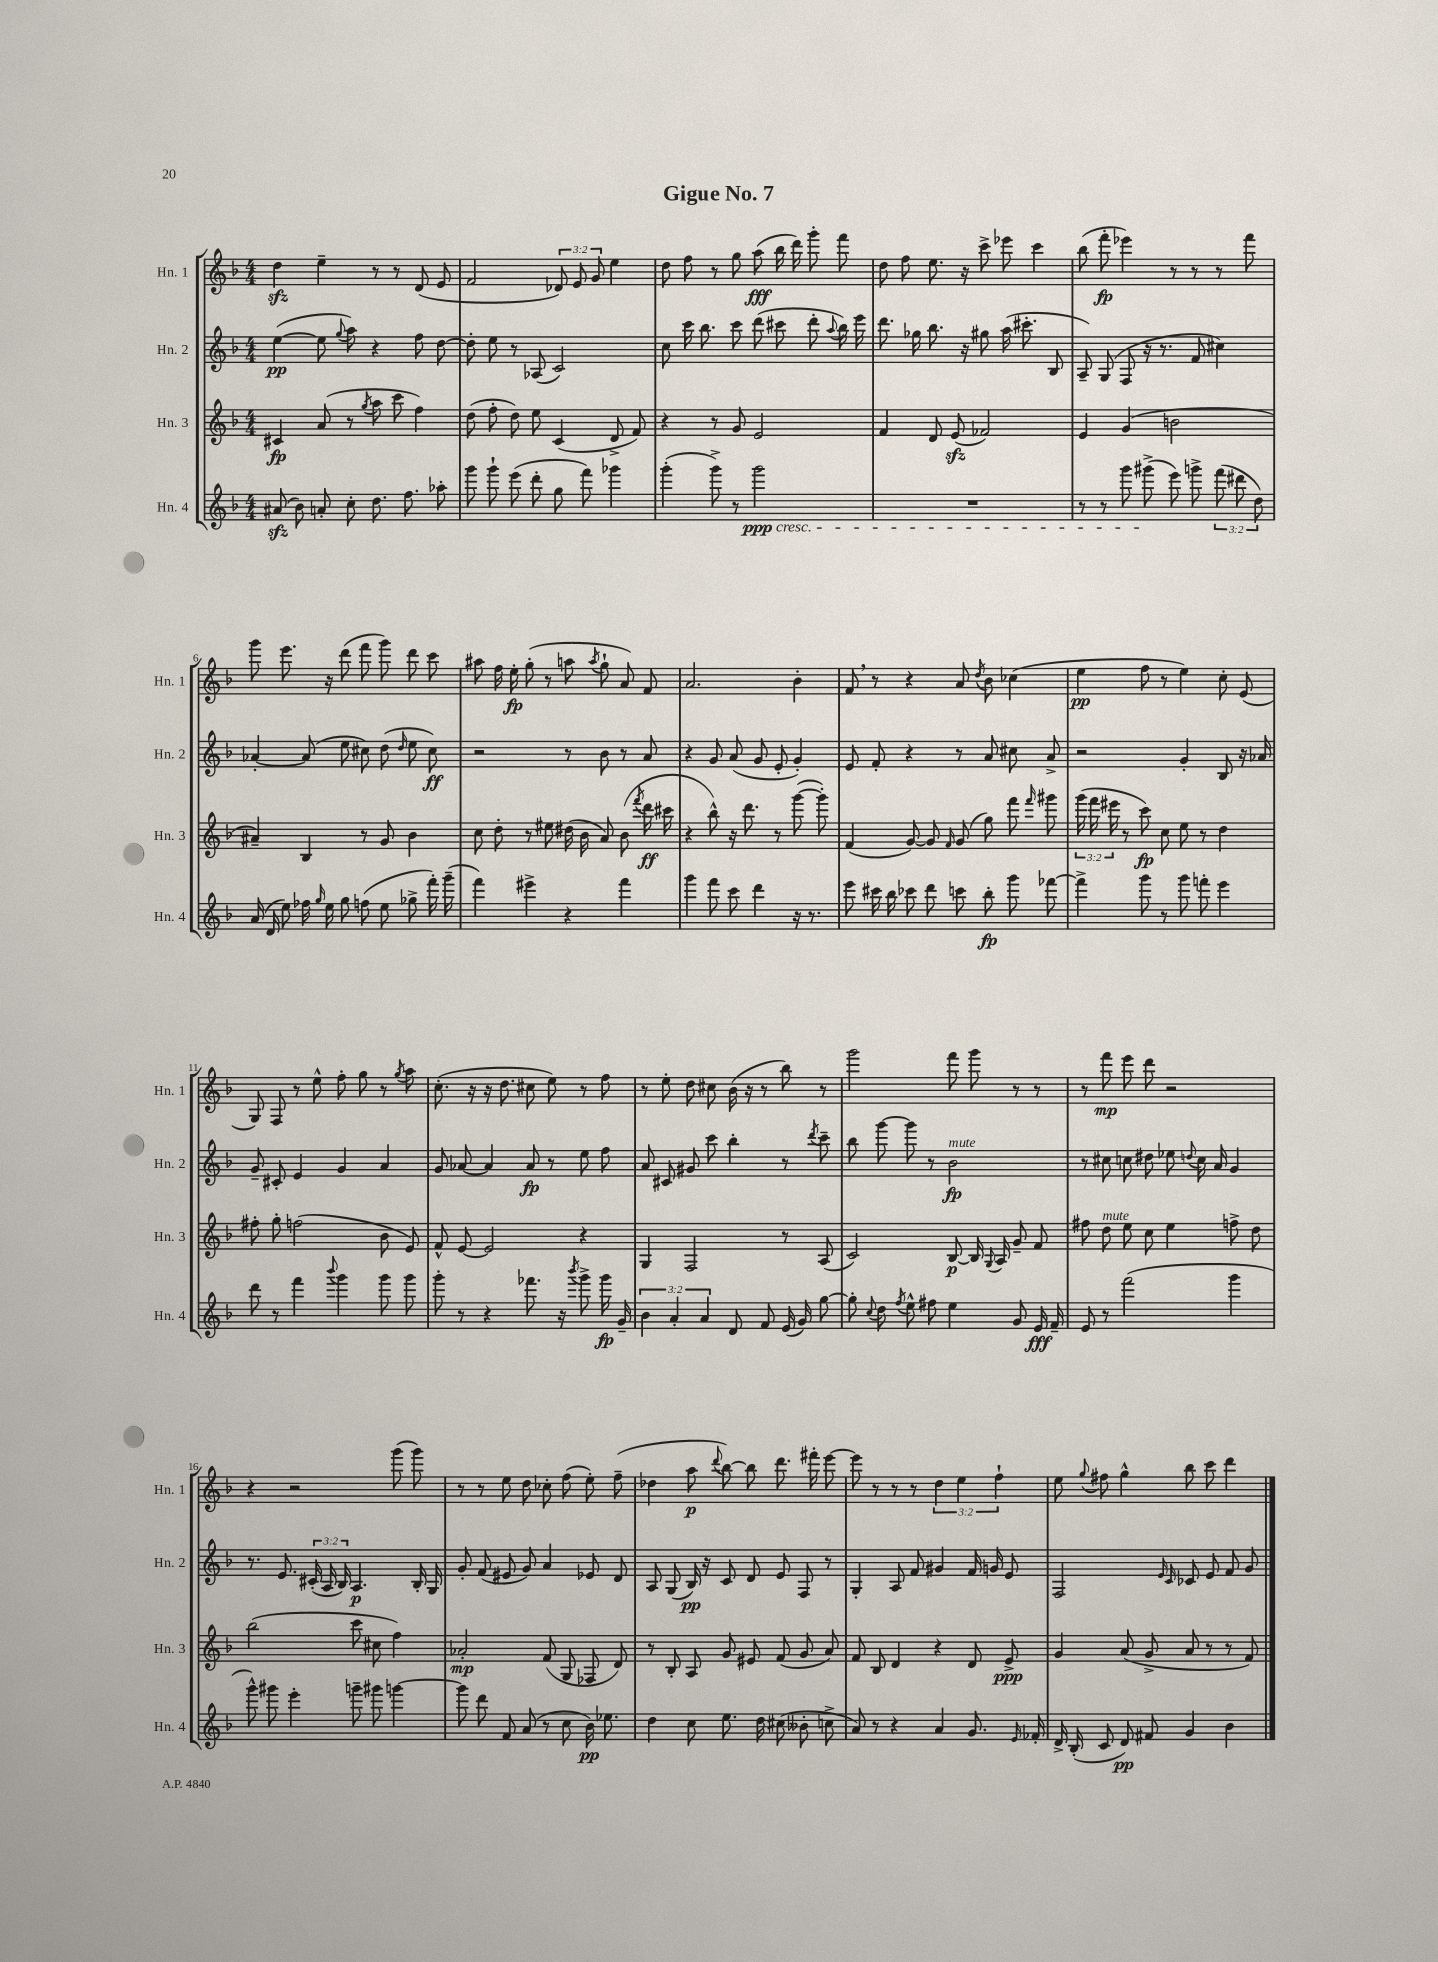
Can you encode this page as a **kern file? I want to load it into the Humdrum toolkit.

**kern	**dynam	**kern	**dynam	**kern	**dynam	**kern	**dynam
*part4	*part4	*part3	*part3	*part2	*part2	*part1	*part1
*staff4	*staff4	*staff3	*staff3	*staff2	*staff2	*staff1	*staff1
*I"Hn. 4	*	*I"Hn. 3	*	*I"Hn. 2	*	*I"Hn. 1	*
*I'Hn. 4	*	*I'Hn. 3	*	*I'Hn. 2	*	*I'Hn. 1	*
*clefG2	*	*clefG2	*	*clefG2	*	*clefG2	*
*k[b-]	*	*k[b-]	*	*k[b-]	*	*k[b-]	*
*M4/4	*	*M4/4	*	*M4/4	*	*M4/4	*
=1	=1	=1	=1	=1	=1	=1	=1
(8a#Xzz/	.	4c#X/	fp	([4ee\	pp	4ddzz\	.
8b-\)	.	.	.	.	.	.	.
8an'/	.	(8a/	.	8ee\]	.	4ee~\	.
.	.	.	.	8qqgg/	.	.	.
8cc'\	.	8r	.	8aa\)	.	.	.
.	.	8qgg/	.	.	.	.	.
8.dd\	.	8aa\	.	4r	.	8r	.
.	.	8ccc\	.	.	.	8r	.
8.ff\	.	.	.	.	.	.	.
.	.	4ff\)	.	8ff\	.	(8d/	.
8aa-X'\	.	.	.	[8dd\	.	8e/	.
=2	=2	=2	=2	=2	=2	=2	=2
8ggg\	.	(8dd\	.	8dd'\]	.	2f/	.
8ggg`\	.	8ff'\	.	8ee\	.	.	.
(8eee\	.	8dd\)	.	8r	.	.	.
8ddd'\	.	8ee\	.	(8A-X/	.	.	.
8gg\	.	(4c/	.	2c/)	.	12d-X/)	.
.	.	.	.	.	.	12e/	.
8fff\)	.	.	.	.	.	.	.
.	.	.	.	.	.	12g/	.
4ggg-X\	.	8d^/	.	.	.	4ee\	.
.	.	8f/)	.	.	.	.	.
=3	=3	=3	=3	=3	=3	=3	=3
(4ggg'\	.	4r	.	8cc\	.	8dd\	.
.	.	.	.	16ccc\	.	8ff\	.
.	.	.	.	8.bb-\	.	.	.
8ggg^\)	.	8r	.	.	.	8r	.
8r	.	8g/	.	8ccc\	.	8gg\	.
!LO:TX:b:i:t=cresc.	!	!	!	!	!	!	!
2ggg\	ppp	2e/	.	(8ddd\	.	(8aa\	fff
.	.	.	.	8ccc#X\	.	16bb-\	.
.	.	.	.	.	.	16ddd\)	.
.	.	.	.	8ddd'\	.	8ggg'\	.
.	.	.	.	8qqaa/	.	.	.
.	.	.	.	16bb-\)	.	8fff\	.
.	.	.	.	16eee\	.	.	.
=4	=4	=4	=4	=4	=4	=4	=4
1r	.	4f/	.	8.ddd\	.	8dd\	.
.	.	.	.	.	.	8ff\	.
.	.	.	.	16gg-X\	.	.	.
.	.	8d/	.	8.bb-\	.	8.ee\	.
.	.	(8ezz/	.	.	.	.	.
.	.	.	.	16r	.	16r	.
.	.	2f-X/)	.	8gg#X\	.	8ccc^\	.
.	.	.	.	(16aa\	.	8eee-X\	.
.	.	.	.	8.ccc#X'\	.	.	.
.	.	.	.	.	.	4ccc\	.
.	.	.	.	8B-/	.	.	.
=5	=5	=5	=5	=5	=5	=5	=5
8r	.	4e/	.	8A~/)	.	(8bb-\	.
8r	.	.	.	(8G/	.	8fff'\	fp
8ggg\	.	(4g/	.	8F/	.	4eee-X\)	.
(8ggg#X^\	.	.	.	16r	.	.	.
.	.	.	.	8.r	.	.	.
8eee\)	.	2bn\	.	.	.	8r	.
8gggn^\	.	.	.	8f/	.	8r	.
(12fff\	.	.	.	4cc#X\)	.	8r	.
12ddd#X\	.	.	.	.	.	.	.
.	.	.	.	.	.	8fff\	.
12dd\)	.	.	.	.	.	.	.
!!LO:LB:g=z
=6	=6	=6	=6	=6	=6	=6	=6
(16a/	.	4a#X~/)	.	[4a-X'/	.	8ggg\	.
16d/	.	.	.	.	.	.	.
8ee\)	.	.	.	.	.	8.eee\	.
16ff-X\	.	4B-/	.	(8a-/]	.	.	.
16qqgg/	.	.	.	.	.	.	.
16ee\	.	.	.	.	.	16r	.
8gg\	.	.	.	8ee\	.	(8ddd\	.
(8ffn\	.	8r	.	8cc#X\)	.	8fff\	.
8ee\	.	8g/	.	(8dd\	.	8ggg\)	.
.	.	.	.	16qqdd/	.	.	.
8gg-X^\	.	4b-\	.	8ee\	.	8ddd\	.
16fff'\)	.	.	.	8cc#\)	ff	8ccc\	.
(16ggg~\	.	.	.	.	.	.	.
=7	=7	=7	=7	=7	=7	=7	=7
4fff\)	.	8cc\	.	2r	.	8aa#X\	.
.	.	8dd'\	.	.	.	16ff\	.
.	.	.	.	.	.	16ee'\	fp
4eee#X^\	.	8r	.	.	.	(8gg'\	.
.	.	8ee#X\	.	.	.	8r	.
4r	.	(16dd#X\	.	8r	.	8aan\	.
.	.	16b-\	.	.	.	.	.
.	.	.	.	.	.	8qaa/	.
.	.	8a/)	.	8b-\	.	8gg`\	.
4fff\	.	(8b-\	.	8r	.	8a/)	.
.	.	8qfff/	.	.	.	.	.
.	.	16ddd\	ff	8a/	.	8f/	.
.	.	16ccc#X\	.	.	.	.	.
=8	=8	=8	=8	=8	=8	=8	=8
4ggg\	.	4r	.	4r	.	2.a/	.
8fff\	.	8bb-^^\)	.	8g/	.	.	.
8ccc\	.	16r	.	(8a/	.	.	.
.	.	8.ddd\	.	.	.	.	.
4ddd\	.	.	.	8g/	.	.	.
.	.	8r	.	8e'/	.	.	.
16r	.	([8ggg\	.	4g'/)	.	4b-'\	.
8.r	.	.	.	.	.	.	.
.	.	8ggg'\])	.	.	.	.	.
=9	=9	=9	=9	=9	=9	=9	=9
8eee\	.	(4f/	.	8e/	.	8f,/	.
16ccc#X\	.	.	.	8f'/	.	8r	.
16bb-\	.	.	.	.	.	.	.
8ccc-X\	.	[8g/)	.	4r	.	4r	.
8ddd\	.	8g/]	.	.	.	.	.
.	.	16qqf/	.	.	.	.	.
8cccn\	.	(8g/	.	8r	.	8a/	.
.	.	.	.	.	.	8qdd/	.
8bb-'\	fp	8gg\)	.	8a/	.	8b-\	.
8ggg\	.	8fff\	.	8cc#X\	.	(4cc-X\	.
.	.	16qqfff/	.	.	.	.	.
[8fff-X\	.	8ggg#X\	.	8a^/	.	.	.
=10	=10	=10	=10	=10	=10	=10	=10
4fff-^\]	.	(24ggg\	.	2r	.	4ee\	pp
.	.	24fff\	.	.	.	.	.
.	.	24eee#X\	.	.	.	.	.
.	.	8r	.	.	.	.	.
8ggg\	.	8ccc\)	fp	.	.	8ff\	.
8r	.	8cc\	.	.	.	8r	.
8ggg\	.	8ee\	.	4g'/	.	4ee\)	.
8fffn'\	.	8r	.	.	.	.	.
4eee\	.	4dd\	.	8B-/	.	8cc'\	.
.	.	.	.	16r	.	(8e/	.
.	.	.	.	16a-X/	.	.	.
!!LO:LB:g=z
=11	=11	=11	=11	=11	=11	=11	=11
8ddd\	.	8ff#X'\	.	8g~/	.	8G/)	.
8r	.	8gg'\	.	8c#X'/	.	8F/	.
4fff\	.	(2ffn\	.	4e/	.	8r	.
.	.	.	.	.	.	8ee^^\	.
8qqbbb-/	.	.	.	.	.	.	.
4ggg\	.	.	.	4g/	.	8ff'\	.
.	.	.	.	.	.	8gg\	.
8ggg\	.	8b-\	.	4a/	.	8r	.
.	.	.	.	.	.	8qgg/	.
8ggg\	.	8e/)	.	.	.	8aa\	.
=12	=12	=12	=12	=12	=12	=12	=12
8ggg'\	.	8f^^/	.	8g/	.	(8.cc'\	.
8r	.	[8e/	.	[8a-X/	.	.	.
.	.	.	.	.	.	16r	.
4r	.	2e/]	.	4a-/]	.	16r	.
.	.	.	.	.	.	8.dd\	.
8.fff-X\	.	.	.	8a-/	fp	8cc#X\	.
.	.	.	.	8r	.	8ee\)	.
16r	.	.	.	.	.	.	.
8qbbb-/	.	.	.	.	.	.	.
8ggg^\	.	4r	.	8ee\	.	8r	.
16ggg\	fp	.	.	8ff\	.	8ff\	.
16g~/	.	.	.	.	.	.	.
=13	=13	=13	=13	=13	=13	=13	=13
6b-\	.	4G/	.	8a/	.	8r	.
.	.	.	.	8c#X/	.	8ee'\	.
6a'/	.	.	.	.	.	.	.
.	.	2F/	.	8g#X/	.	8dd\	.
6a/	.	.	.	.	.	.	.
.	.	.	.	8ccc\	.	8cc#X\	.
8d/	.	.	.	4bb-'\	.	(16b-\	.
.	.	.	.	.	.	16r	.
8f/	.	.	.	.	.	8r	.
(16e/	.	8r	.	8r	.	8bb-\)	.
16g/)	.	.	.	.	.	.	.
.	.	.	.	8qddd/	.	.	.
[8gg\	.	(8A/	.	8ccc~\	.	8r	.
=14	=14	=14	=14	=14	=14	=14	=14
8gg'\]	.	2c/)	.	8bb-\	.	2ggg\	.
8qqcc/	.	.	.	.	.	.	.
8dd\	.	.	.	[8ggg\	.	.	.
8qff/	.	.	.	.	.	.	.
8ee^^\	.	.	.	8ggg\]	.	.	.
8ff#X\	.	.	.	8r	.	.	.
!	!	!	!	!LO:TX:a:i:t=mute	!	!	!
4ee\	.	[8B-/	p	2b-\	fp	8fff\	.
.	.	16B-/]	.	.	.	8ggg\	.
.	.	8qqG/	.	.	.	.	.
.	.	16A/	.	.	.	.	.
8g/	.	8g~/	.	.	.	8r	.
16e/	fff	8f/	.	.	.	8r	.
16f~/	.	.	.	.	.	.	.
=15	=15	=15	=15	=15	=15	=15	=15
8e/	.	8ff#X\	.	8r	.	8r	.
!	!	!LO:TX:a:i:t=mute	!	!	!	!	!
8r	.	8dd\	.	8cc#X\	.	8fff\	mp
(2fff\	.	8ee\	.	8ccn\	.	8eee\	.
.	.	8cc\	.	8dd#X\	.	8ddd\	.
.	.	4ee\	.	8ee-X\	.	2r	.
.	.	.	.	8qqddn/	.	.	.
.	.	.	.	16cc\	.	.	.
.	.	.	.	16a/	.	.	.
4ggg\	.	8ffn^\	.	4g/	.	.	.
.	.	8dd\	.	.	.	.	.
!!LO:LB:g=z
=16	=16	=16	=16	=16	=16	=16	=16
8ggg^^\)	.	(2bb-\	.	8.r	.	4r	.
8ggg#X\	.	.	.	.	.	.	.
.	.	.	.	8.e/	.	.	.
4eee'\	.	.	.	.	.	2r	.
.	.	.	.	(24c#X'/	.	.	.
.	.	.	.	24A/	.	.	.
.	.	.	.	24B-/)	.	.	.
8gggn~\	.	8ccc\	.	4.A/	p	.	.
8ggg#X\	.	8cc#X\	.	.	.	.	.
[4gggn\	.	4ff\)	.	.	.	(8ggg\	.
.	.	.	.	16B-'/	.	8ggg\)	.
.	.	.	.	16G/	.	.	.
=17	=17	=17	=17	=17	=17	=17	=17
8ggg\]	.	2a-X'/	mp	8g'/	.	8r	.
8ddd\	.	.	.	(8f/	.	8r	.
8f/	.	.	.	8e#X/	.	8ee\	.
(8a/	.	.	.	8g/)	.	8dd\	.
8r	.	(8f/	.	4a/	.	8cc-X'\	.
8cc\	.	8G/	.	.	.	(8ff\	.
16b-\)	pp	8F-X/	.	8e-X/	.	8ee'\)	.
8.ee-X\	.	.	.	.	.	.	.
.	.	8d/)	.	8d/	.	(8ff~\	.
=18	=18	=18	=18	=18	=18	=18	=18
4dd\	.	8r	.	8A/	.	4dd-X\	.
.	.	8B-'/	.	(8G/	.	.	.
8cc\	.	8A/	.	16B-/)	pp	8aa\	p
.	.	.	.	16r	.	.	.
.	.	.	.	.	.	8qqddd/	.
8.ee\	.	8g/	.	8c/	.	[8bb-\)	.
.	.	8e#X/	.	8d/	.	8bb-\]	.
16dd\	.	.	.	.	.	.	.
(8cc#X\	.	(8f/	.	8e/	.	8.ddd\	.
8b--X'\	.	8g/	.	8F/	.	.	.
.	.	.	.	.	.	16fff#X'\	.
8ccn^\	.	8a/)	.	8r	.	[8eee\	.
=19	=19	=19	=19	=19	=19	=19	=19
8a/)	.	8f/	.	4G'/	.	8eee\]	.
8r	.	8B-/	.	.	.	8r	.
4r	.	4d/	.	8A/	.	8r	.
.	.	.	.	8f/	.	8r	.
4a/	.	4r	.	4g#X/	.	6dd\	.
.	.	.	.	.	.	6ee\	.
8.g/	.	8d/	.	16f/	.	.	.
.	.	.	.	16gn/	.	.	.
.	.	.	.	.	.	6ff`\	.
.	.	8e^/	ppp	8e/	.	.	.
16qqe/	.	.	.	.	.	.	.
16f-X'/	.	.	.	.	.	.	.
=20	=20	=20	=20	=20	=20	=20	=20
16d^/	.	4g/	.	2F/	.	8ee\	.
(16B-'/	.	.	.	.	.	.	.
.	.	.	.	.	.	8qqgg/	.
8c/	.	.	.	.	.	8ff#X\	.
8d/)	pp	(8a/	.	.	.	4gg^^\	.
8f#X/	.	8g^/	.	.	.	.	.
.	.	.	.	16qqe/	.	.	.
.	.	.	.	16qqc/	.	.	.
4g/	.	8a/	.	8c-X/	.	8bb-\	.
.	.	8r	.	8e/	.	8ccc\	.
4b-\	.	8r	.	8f/	.	4ddd\	.
.	.	8f/)	.	8g/	.	.	.
==	==	==	==	==	==	==	==
*-	*-	*-	*-	*-	*-	*-	*-
